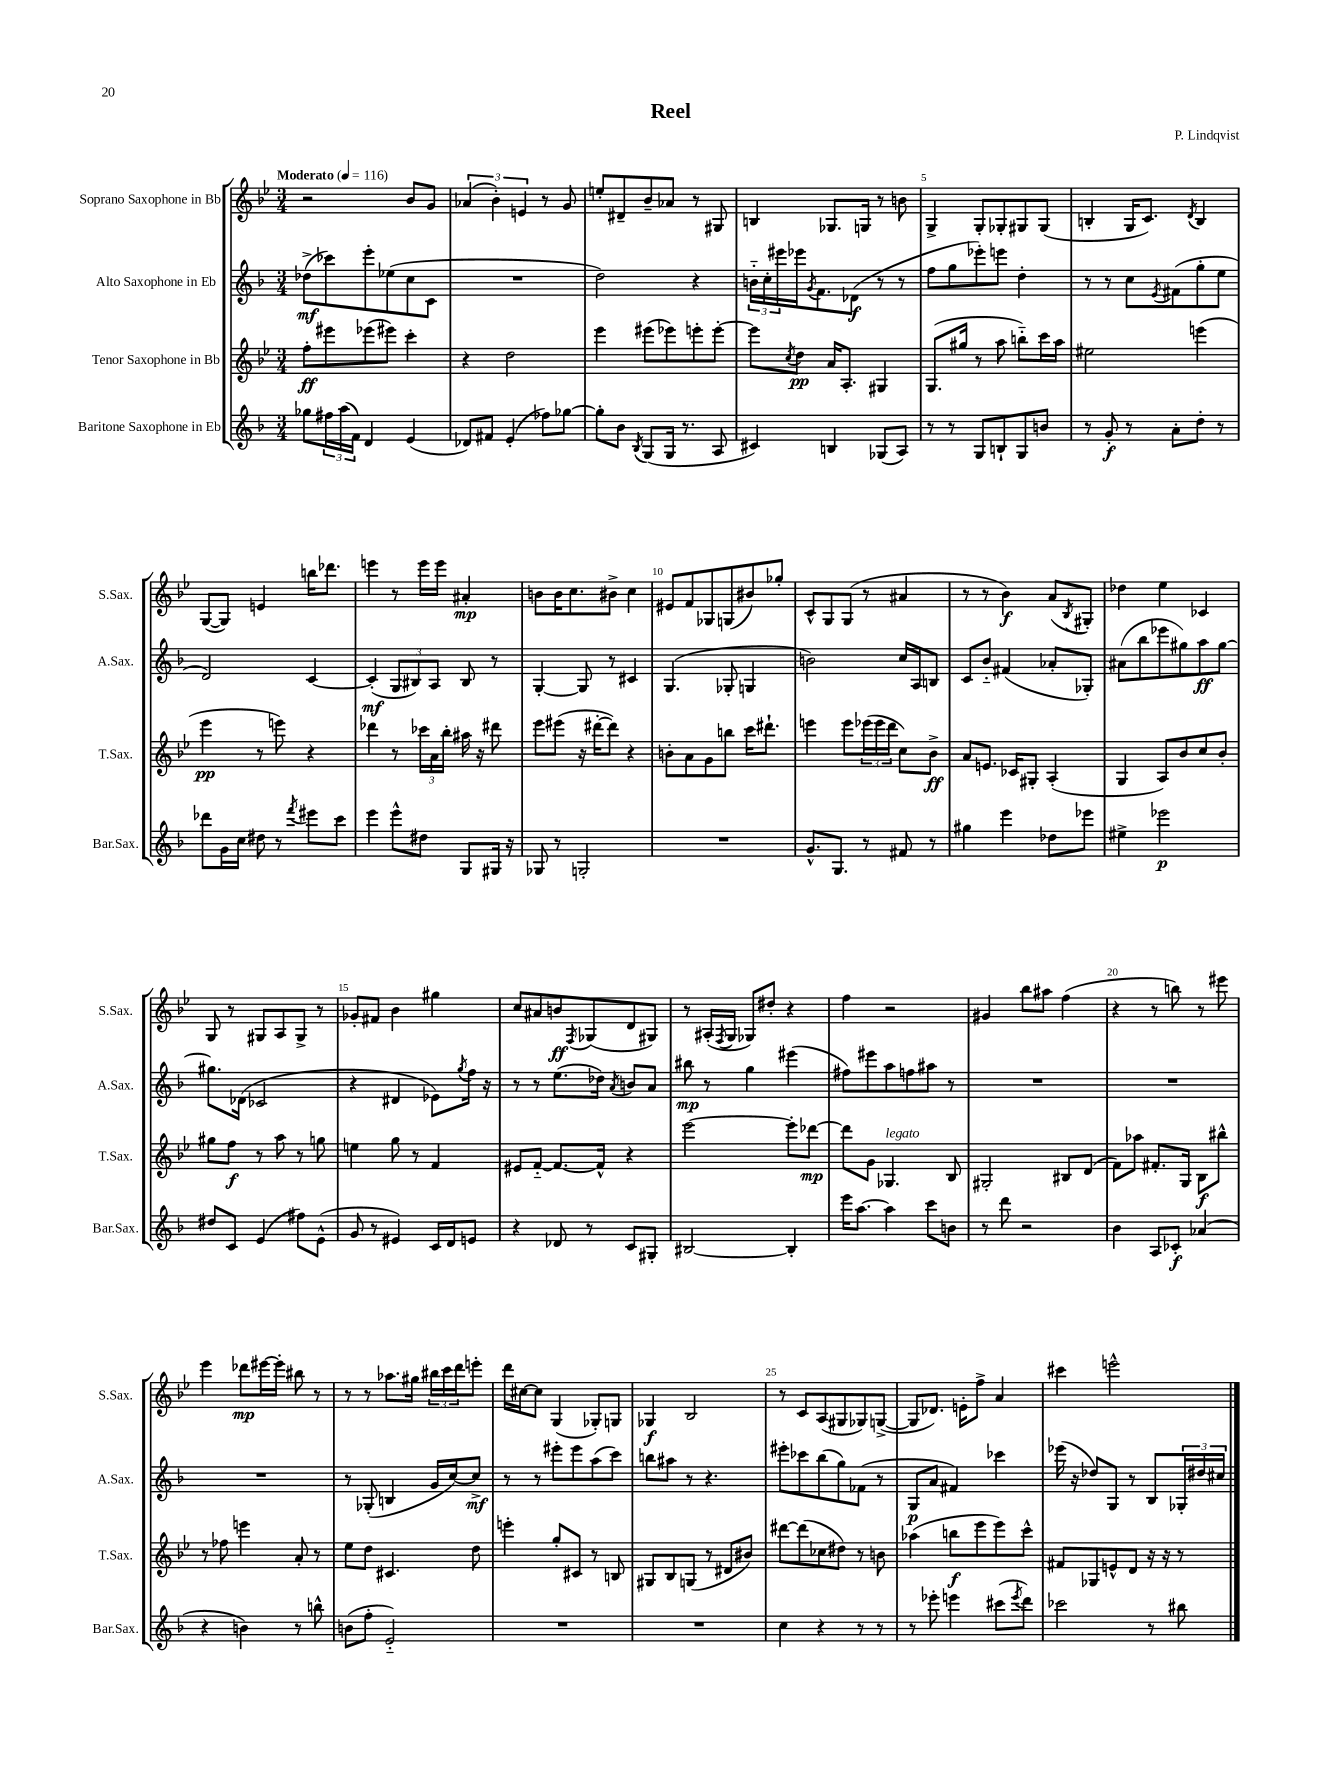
\header { title = "Reel" composer = "P. Lindqvist" }
<<
\new StaffGroup <<
\new Staff = "s0" \with { instrumentName = "Soprano Saxophone in Bb" shortInstrumentName = "S.Sax." } {
    \clef treble \key bes \major \numericTimeSignature \time 3/4 \tempo "Moderato" 4 = 116
    r2 bes'8 g'8 |
    \tuplet 3/2 { aes'4( bes'4-.) e'4 } r8 g'8 |
    e''8-. dis'8-- bes'8-- aes'8 r8 gis8 |
    b4 ges8. g16 r8 b'8 |
    g4-> g8-. ges8-. gis8 gis8( |
    b4-. g16 c'8.) \acciaccatura { d'8 } b4 |
    g8~( g8) e'4 b''16 des'''8. |
    e'''4 r8 e'''16 e'''16 ais'4-.\mp |
    b'8 b'16 c''8. bis'8-> c''4 |
    eis'8 f'8 ges8 g8( bis'8) ges''8-. |
    c'8-^ g8 g8( r8 ais'4 |
    r8 r8 bes'4\f) a'8( \acciaccatura { bes8 } gis8-.) |
    des''4 ees''4 ces'4 |
    g8 r8 gis8 a8 gis8-> r8 |
    ges'8-. fis'8 bes'4 gis''4 |
    c''8 ais'8 b'8\ff \acciaccatura { f8 } ges8( d'8 gis8) |
    r8 ais16-.( \acciaccatura { f8 } g16 ges8) dis''8-. r4 |
    f''4 r2 |
    gis'4 bes''8 ais''8 f''4( |
    r4 r8 b''8) r8 eis'''8 |
    ees'''4 des'''8\mp eis'''16~ eis'''16-. bis''8 r8 |
    r8 r8 aes''8. gis''16 \tuplet 3/2 { bis''16 c'''16 d'''16 } e'''8-. |
    d'''16 cis''16~ cis''8 g4( ges8-.) g8 |
    ges4\f bes2 |
    r8 c'8 a8( gis8 ges8) g8~->( |
    g8 des'8.) e'16-. f''8-> a'4 |
    cis'''4 e'''2-^ \bar "|." |
}
\new Staff = "s1" \with { instrumentName = "Alto Saxophone in Eb" shortInstrumentName = "A.Sax." } {
    \clef treble \key f \major \numericTimeSignature \time 3/4
    des''8->\mf( ces'''8) e'''8-. ees''8( c''8 c'8 |
    R2. |
    d''2) r4 |
    \tuplet 3/2 { b'16-_ c''16-. eis'''16 } ees'''16 \acciaccatura { g'8 } f'8. des'8\f( r8 r8 |
    f''8 g''8 ees'''8-.) e'''8 d''4-. |
    r8 r8 c''8 \acciaccatura { e'8 } fis'8( g''8-. e''8 |
    d'2) c'4~ |
    c'4-.\mf( \tuplet 3/2 { g8 bis8) a8 } bis8 r8 |
    g4~-. g8 r8 cis'4 |
    g4.( ges8-. g4 |
    b'2) c''16 a16 b8 |
    c'8 bes'8-_ fis'4( aes'8-. ges8-.) |
    ais'8( bes''8 ees'''8 gis''8) a''8\ff gis''8~ |
    gis''8. des'16( ces'2 |
    r4 dis'4 ees'8) \acciaccatura { g''8 } f''16 r16 |
    r8 r8 e''8.( des''16) \acciaccatura { a'8 } b'8 a'8 |
    bis''8\mp r8 g''4 eis'''4( |
    fis''8) eis'''8 a''8 f''8 ais''8 r8 |
    R2. |
    R2. |
    R2. |
    r8 ges8-.( b4 g'16 c''16~) c''8->\mf |
    r8 r8 eis'''8-. eis'''8 a''8( c'''8) |
    b''8 ais''8 r8 r4. |
    eis'''8-. ces'''8 bes''8( g''8) fes'8( r8 |
    g8\p a'8 fis'4) ces'''4 |
    ees'''16( r16 des''8) g8 r8 bes8 \tuplet 3/2 { ges16-. dis''16 cis''16 } \bar "|." |
}
\new Staff = "s2" \with { instrumentName = "Tenor Saxophone in Bb" shortInstrumentName = "T.Sax." } {
    \clef treble \key bes \major \numericTimeSignature \time 3/4
    f''8-.\ff eis'''8 ees'''8( eis'''8) c'''4-. |
    r4 d''2 |
    ees'''4 eis'''8( ees'''8) e'''8-. e'''8~-. |
    e'''8 \acciaccatura { c''8 } d''8\pp a'16 a8.-. gis4 |
    g8.( gis''16 r8 a''8 b''8-_) c'''16 a''16 |
    eis''2 e'''4( |
    ees'''4\pp r8 e'''8) r4 |
    des'''4 r8 \tuplet 3/2 { ces'''16 a'16 bes''16-. } ais''16 r16 dis'''8 |
    ees'''8 eis'''8( r16 dis'''16~-. dis'''8) r4 |
    b'8-. a'8 g'8 b''8 c'''16 dis'''8.-! |
    e'''4 e'''8 \tuplet 3/2 { ees'''16( ees'''16 d'''16 } c''8) bes'8->\ff |
    a'8 e'8. ces'16 gis8-. a4-.( |
    g4 a8) bes'8 c''8 bes'8-. |
    gis''8 f''8\f r8 a''8 r8 g''8 |
    e''4 g''8 r8 f'4 |
    eis'8 f'8~-_ f'8.~ f'16-^ r4 |
    ees'''2~ ees'''8-. des'''8~\mp |
    des'''8 g'8 ges4.^\markup { \italic "legato" } bes8 |
    gis2-. bis8 d'8( |
    f'8) aes''8 fis'8.-. g16 bes8\f bis''8-^ |
    r8 fes''8 e'''4 a'8-. r8 |
    ees''8 d''8 cis'4. d''8 |
    e'''4-. g''8-. cis'8 r8 b8 |
    gis8 bes8 g8( r8 dis'8 bis'8) |
    dis'''8~ dis'''8( ces''8 dis''8) r8 b'8 |
    aes''4( b''8\f ees'''8 ees'''8) c'''8-^ |
    fis'8 ges8 e'8-^ d'8 r16 r16 r8 \bar "|." |
}
\new Staff = "s3" \with { instrumentName = "Baritone Saxophone in Eb" shortInstrumentName = "Bar.Sax." } {
    \clef treble \key f \major \numericTimeSignature \time 3/4
    ges''8 \tuplet 3/2 { fis''16 a''16( f'16) } d'4 e'4( |
    des'8) fis'8 e'4-.( fes''8) ges''8~ |
    ges''8-. bes'8 \acciaccatura { bes8 } g8( g16 r8. a8 |
    cis'4) b4 ges8( a8) |
    r8 r8 g8 b8-! g8 b'8 |
    r8 g'8-.\f r8 a'8-. d''8-. r8 |
    des'''8 g'16 c''16 dis''8 r8 \acciaccatura { f'''8 } eis'''8 c'''8 |
    e'''4 e'''8-^ dis''8 g8 gis16 r16 |
    ges8 r8 g2-. |
    R2. |
    g'8.-^ g8. r8 fis'8 r8 |
    gis''4 e'''4 des''8 ees'''8 |
    eis''4-> ees'''2\p |
    dis''8 c'8 e'4( fis''8) e'8-^( |
    g'8 r8 eis'4) c'16 d'16 e'8 |
    r4 des'8 r8 c'8 gis8-. |
    bis2~ bis4-. |
    e'''16 a''8.~ a''4 c'''8 b'8 |
    r8 d'''8 r2 |
    bes'4 a8 ces'8-.\f aes'4( |
    r4 b'4) r8 b''8-^ |
    b'8( f''8-. e'2-_) |
    R2. |
    R2. |
    c''4 r4 r8 r8 |
    r8 ees'''8-. e'''4 cis'''8( \acciaccatura { e'''8 } d'''8) |
    ces'''2 r8 bis''8 \bar "|." |
}
>>
>>
\layout { \context { \Score \override BarNumber.break-visibility = ##(#f #t #t) barNumberVisibility = #(every-nth-bar-number-visible 5) } }
